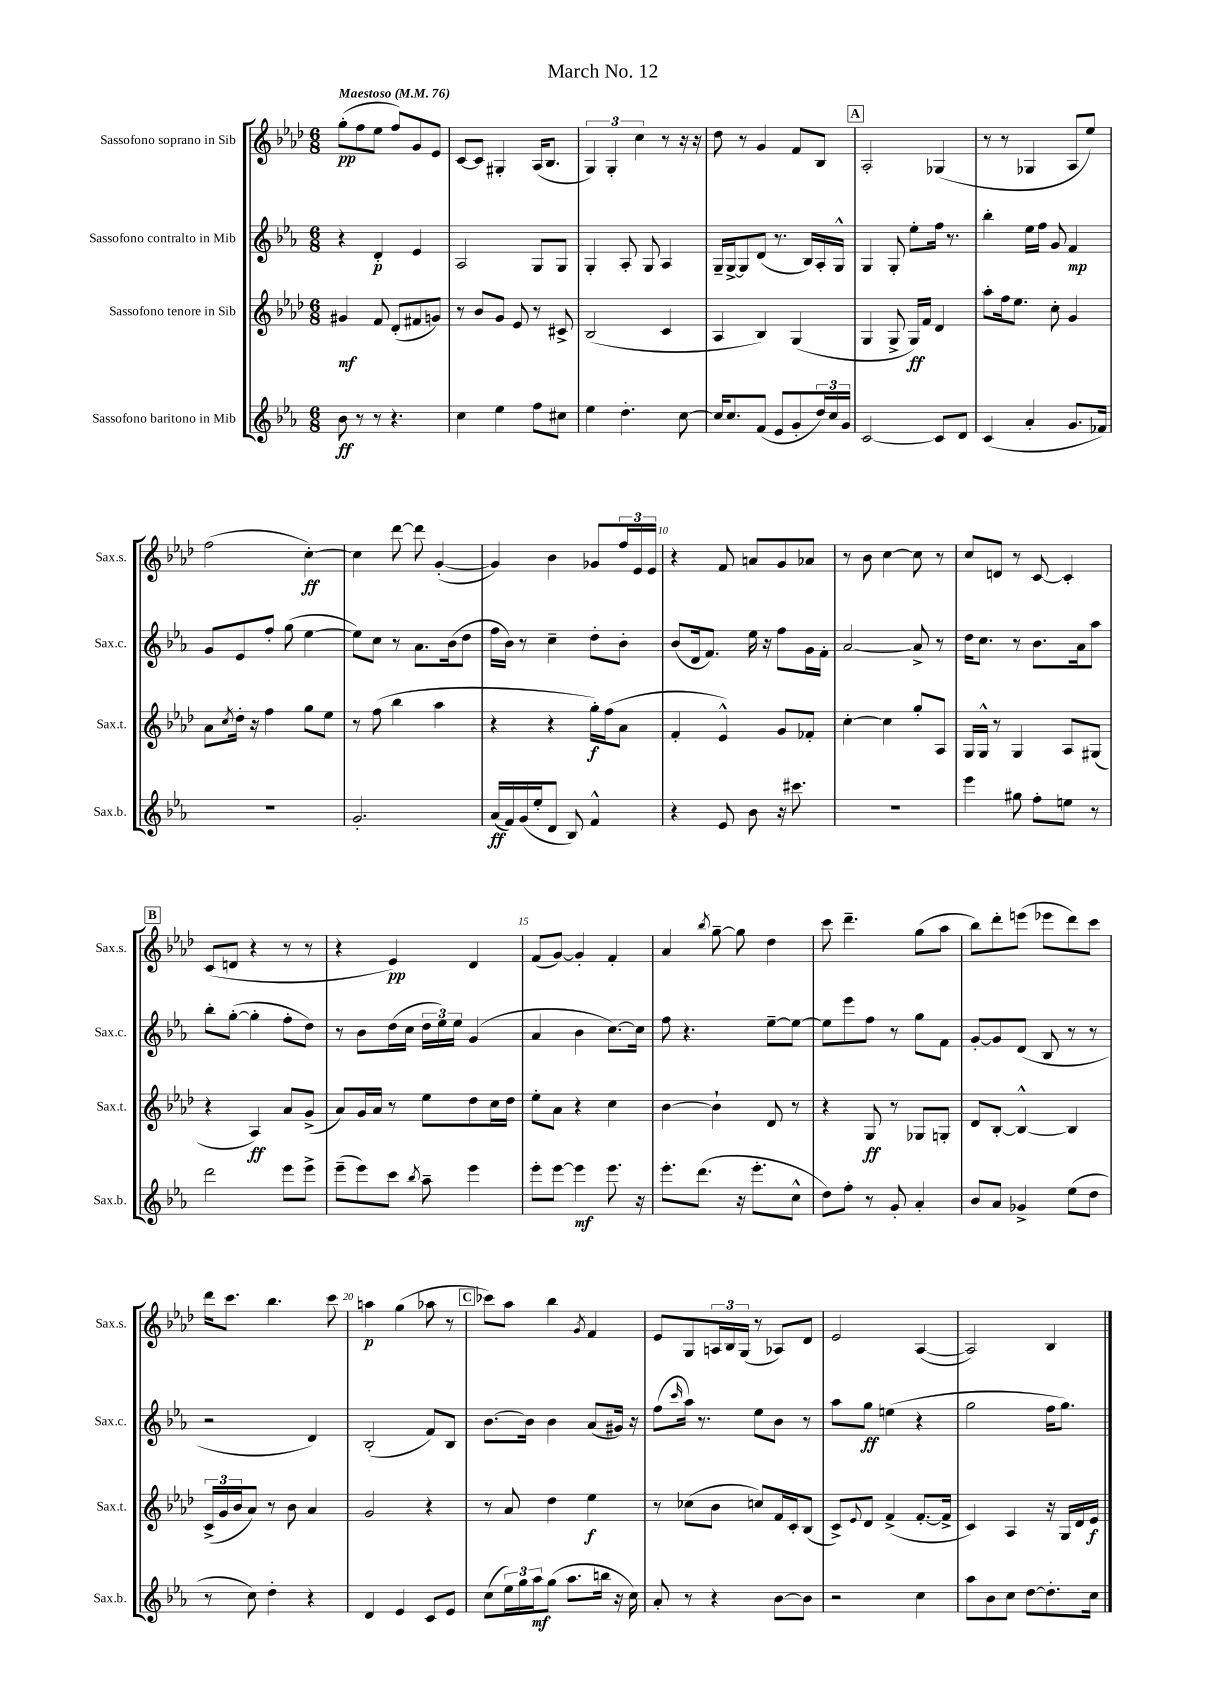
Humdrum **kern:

**kern	**dynam	**kern	**dynam	**kern	**dynam	**kern	**dynam
*part4	*part4	*part3	*part3	*part2	*part2	*part1	*part1
*staff4	*staff4	*staff3	*staff3	*staff2	*staff2	*staff1	*staff1
*I"Sassofono baritono in Mib	*	*I"Sassofono tenore in Sib	*	*I"Sassofono contralto in Mib	*	*I"Sassofono soprano in Sib	*
*I'Sax.b.	*	*I'Sax.t.	*	*I'Sax.c.	*	*I'Sax.s.	*
*clefG2	*	*clefG2	*	*clefG2	*	*clefG2	*
*k[b-e-a-]	*	*k[b-e-a-d-]	*	*k[b-e-a-]	*	*k[b-e-a-d-]	*
*M6/8	*	*M6/8	*	*M6/8	*	*M6/8	*
*MM76	*	*MM76	*	*MM76	*	*MM76	*
=1	=1	=1	=1	=1	=1	=1	=1
!	!	!	!	!	!	!LO:TX:a:B:t=Maestoso	!
8b-\	ff	4g#X/	mf	4r	.	(8gg'\L	pp
8r	.	.	.	.	.	8ff\	.
8r	.	8f/	.	4d'/	p	8ee-\J	.
4.r	.	(8d-'/L	.	.	.	8ff/L)	.
.	.	8f#X/	.	4e-/	.	8g/	.
.	.	8gn/J)	.	.	.	8e-/J	.
=2	=2	=2	=2	=2	=2	=2	=2
4cc\	.	8r	.	2A-/	.	[8c/L	.
.	.	8b-/L	.	.	.	8c/J]	.
4ee-\	.	8g/J	.	.	.	4G#X'/	.
.	.	8e-/	.	.	.	.	.
8ff\L	.	8r	.	8G/L	.	(16A-/KL	.
.	.	.	.	.	.	8.B-/J	.
8cc#X\J	.	8c#X^/	.	8G/J	.	.	.
=3	=3	=3	=3	=3	=3	=3	=3
4ee-\	.	(2B-/	.	4G'/	.	6G/)	.
.	.	.	.	.	.	6G'/	.
4.dd'\	.	.	.	8A-'/	.	.	.
.	.	.	.	.	.	6cc\	.
.	.	.	.	8G/	.	.	.
.	.	4c/	.	4A-/	.	8r	.
[8cc\	.	.	.	.	.	16r	.
.	.	.	.	.	.	16r	.
=4	=4	=4	=4	=4	=4	=4	=4
16cc/KL]	.	4A-/	.	16G~/LL	.	8dd-\	.
8.cc/	.	.	.	[16G^/J	.	.	.
.	.	.	.	8G/]	.	8r	.
(8f/J	.	4B-/)	.	(8d/J	.	4g/	.
8e-/L	.	.	.	8.r	.	.	.
8g'/	.	(4G/	.	.	.	8f/L	.
.	.	.	.	16B-/LL)	.	.	.
24dd/L)	.	.	.	16A-'/	.	8B-/J	.
24cc/	.	.	.	.	.	.	.
.	.	.	.	16G^^/JJ	.	.	.
24g/JJ	.	.	.	.	.	.	.
!!LO:REH:place=s1:t=A
=5	=5	=5	=5	=5	=5	=5	=5
[2c/	.	4G/	.	4G/	.	2A-'/	.
.	.	8G^/	.	8G'/	.	.	.
.	.	16G/LL)	ff	8ee-'\L	.	.	.
.	.	16f/JJ	.	.	.	.	.
8c/L]	.	4d-/	.	16ff\Jk	.	(4G-X/	.
.	.	.	.	8.r	.	.	.
8d/J	.	.	.	.	.	.	.
=6	=6	=6	=6	=6	=6	=6	=6
(4c/	.	8aa-'\L	.	4bb-'\	.	8r	.
.	.	16ff\k	.	.	.	8r	.
.	.	8.ee-\J	.	.	.	.	.
4a-'/	.	.	.	16ee-\LL	.	4G-X/	.
.	.	.	.	16ff\JJ	.	.	.
.	.	8cc'\	.	8g/	.	.	.
8.g/L	.	4g/	.	4f/	mp	8A-/L	.
.	.	.	.	.	.	8ee-/J)	.
16f-X/Jk)	.	.	.	.	.	.	.
!!LO:LB:g=z
=7	=7	=7	=7	=7	=7	=7	=7
2.r	.	8a-\L	.	8g/L	.	(2ff\	.
.	.	8qcc/	.	.	.	.	.
.	.	16dd-'\Jk	.	8e-/	.	.	.
.	.	16r	.	.	.	.	.
.	.	4ff\	.	8ff'/J	.	.	.
.	.	.	.	(8gg\	.	.	.
.	.	8gg\L	.	[4ee-\	.	[4cc'\)	ff
.	.	8ee-\J	.	.	.	.	.
=8	=8	=8	=8	=8	=8	=8	=8
2.g'/	.	8r	.	8ee-\L])	.	4cc\]	.
.	.	(8ff\	.	8cc\J	.	.	.
.	.	4bb-\	.	8r	.	[8ddd-\	.
.	.	.	.	8.a-\L	.	8ddd-\]	.
.	.	4aa-\	.	.	.	([4g'/	.
.	.	.	.	(16b-\k	.	.	.
.	.	.	.	8dd\J	.	.	.
=9	=9	=9	=9	=9	=9	=9	=9
(16a-/LL	ff	4r	.	16ff\LL	.	4g/])	.
16f/)	.	.	.	16b-\JJ)	.	.	.
(16g/	.	.	.	8r	.	.	.
16ee-'/J	.	.	.	.	.	.	.
8d/J	.	4r	.	4cc~\	.	4b-\	.
8B-/)	.	.	.	.	.	.	.
4f^^/	.	16gg'\LL)	f	8dd'\L	.	8g-X/L	.
.	.	(16ff\J	.	.	.	.	.
.	.	8a-\J	.	8b-'\J	.	24ff/L	.
.	.	.	.	.	.	24e-/	.
.	.	.	.	.	.	24e-/JJ	.
=10	=10	=10	=10	=10	=10	=10	=10
4r	.	4f'/	.	(8b-/L	.	4r	.
.	.	.	.	16d/k	.	.	.
.	.	.	.	8.f/J)	.	.	.
8e-/	.	4e-^^/)	.	.	.	8f/	.
8b-\	.	.	.	16ee-\	.	8an/L	.
.	.	.	.	16r	.	.	.
16r	.	8g/L	.	8ff\L	.	8g/	.
8.ccc#X\	.	.	.	.	.	.	.
.	.	8f-X'/J	.	16g\L	.	8a-X/J	.
.	.	.	.	16f'\JJ	.	.	.
=11	=11	=11	=11	=11	=11	=11	=11
2.r	.	[4cc'\	.	[2a-/	.	8r	.
.	.	.	.	.	.	8b-\	.
.	.	4cc\]	.	.	.	[4cc\	.
.	.	8gg'/L	.	8a-^/]	.	8cc\]	.
.	.	8A-/J	.	8r	.	8r	.
=12	=12	=12	=12	=12	=12	=12	=12
4eee-\	.	16G/LL	.	16dd\KL	.	8cc/L	.
.	.	16G^^/JJ	.	8.cc\J	.	.	.
.	.	8r	.	.	.	8dn/J	.
8gg#X\	.	4G/	.	8r	.	8r	.
8ff'\L	.	.	.	8.b-\L	.	[8c/	.
8een\J	.	8A-/L	.	.	.	4c'/]	.
.	.	.	.	16a-\k	.	.	.
8r	.	(8G#X/J	.	8aa-\J	.	.	.
!!LO:LB:g=z
!!LO:REH:place=s1:t=B
=13	=13	=13	=13	=13	=13	=13	=13
2ddd\	.	4r	.	8bb-'\L	.	(8c/L	.
.	.	.	.	([8gg'\J	.	8dn/J	.
.	.	4A-/)	ff	4gg'\]	.	4r	.
8eee-\L	.	8a-/L	.	8ff'\L	.	8r	.
8eee-^\J	.	(8g^/J	.	8dd\J)	.	8r	.
=14	=14	=14	=14	=14	=14	=14	=14
(8eee-~\L	.	8a-/L)	.	8r	.	4r	.
8eee-\)	.	16g/L	.	8b-\L	.	.	.
.	.	16a-/JJ	.	.	.	.	.
8ccc\J	.	8r	.	(16dd\L	.	4e-/)	pp
.	.	.	.	16cc\JJ	.	.	.
8qbb-/	.	.	.	.	.	.	.
8aa-~\	.	8ee-\L	.	24dd\LL	.	.	.
.	.	.	.	24ee-\)	.	.	.
.	.	.	.	24ee-\JJ	.	.	.
4eee-\	.	8dd-\	.	(4g/	.	4d-/	.
.	.	16cc\L	.	.	.	.	.
.	.	16dd-\JJ	.	.	.	.	.
=15	=15	=15	=15	=15	=15	=15	=15
8eee-'\L	.	8ee-'\L	.	4a-/	.	(8f/L	.
[8eee-\J	.	8a-\J	.	.	.	[8g/J)	.
4eee-\]	mf	4r	.	4b-\	.	4g'/]	.
8.eee-\	.	4cc\	.	[8.cc\L)	.	4f'/	.
16r	.	.	.	16cc\Jk]	.	.	.
=16	=16	=16	=16	=16	=16	=16	=16
8.eee-'\L	.	[4b-\	.	8ff\	.	4a-/	.
.	.	.	.	4.r	.	.	.
(8.ddd\J	.	.	.	.	.	.	.
.	.	.	.	.	.	8qbb-/	.
.	.	4b-`\]	.	.	.	[8gg~\	.
16r	.	.	.	.	.	8gg\]	.
8.eee-'\L	.	.	.	.	.	.	.
.	.	8d-/	.	[8ee-~\L	.	4dd-\	.
8cc^^\J	.	8r	.	8ee-\J_	.	.	.
=17	=17	=17	=17	=17	=17	=17	=17
8dd\L)	.	4r	.	8ee-\L]	.	8ccc\	.
8ff'\J	.	.	.	8eee-\	.	4.ddd-~\	.
8r	.	8G/	ff	8ff\J	.	.	.
8g'/	.	8r	.	8r	.	.	.
4a-'/	.	8G-X/L	.	8gg\L	.	(8gg\L	.
.	.	8Gn'/J	.	8f\J	.	8aa-\J	.
=18	=18	=18	=18	=18	=18	=18	=18
8b-/L	.	8d-/L	.	[8g'/L	.	8bb-\L)	.
8a-/J	.	[8B-'/J	.	8g/]	.	8ddd-'\	.
4g-X^/	.	4B-^^/_	.	(8d/J	.	(8eeen\J	.
.	.	.	.	8B-/	.	8eee-X\L	.
(8ee-\L	.	4B-/]	.	8r	.	8ddd-\)	.
8dd\J	.	.	.	8r	.	8ccc\J	.
!!LO:LB:g=z
=19	=19	=19	=19	=19	=19	=19	=19
8r	.	(24c^/LL	.	2r	.	16ddd-\KL	.
.	.	24g/	.	.	.	.	.
.	.	.	.	.	.	8.ccc\J	.
.	.	24b-/J	.	.	.	.	.
8cc\)	.	8a-/J)	.	.	.	.	.
4dd'\	.	8r	.	.	.	4.bb-\	.
.	.	8b-\	.	.	.	.	.
4r	.	4a-/	.	4d/)	.	.	.
.	.	.	.	.	.	8ccc\	.
=20	=20	=20	=20	=20	=20	=20	=20
4d/	.	2g/	.	(2B-'/	.	4aan\	p
4e-/	.	.	.	.	.	(4gg\	.
8c/L	.	4r	.	8f/L)	.	8aa-X\	.
8e-/J	.	.	.	8B-/J	.	8r	.
!!LO:REH:place=s1:t=C
=21	=21	=21	=21	=21	=21	=21	=21
(8cc\L	.	8r	.	[8.b-\L	.	8ccc-X\L)	.
24ee-\L)	.	8a-/	.	.	.	8aa-\J	.
24gg\	.	.	.	.	.	.	.
.	.	.	.	16b-\Jk]	.	.	.
24aa-\J	mf	.	.	.	.	.	.
(8gg\J	.	4dd-\	.	4b-\	.	4bb-\	.
8.aa-\L	.	.	.	.	.	.	.
.	.	.	.	.	.	8qg/	.
.	.	4ee-\	f	(8a-/L	.	4f/	.
16bbn\Jk	.	.	.	.	.	.	.
16r	.	.	.	16g#X/Jk)	.	.	.
16cc\)	.	.	.	16r	.	.	.
=22	=22	=22	=22	=22	=22	=22	=22
8a-'/	.	8r	.	(8ff\L	.	8e-/L	.
.	.	.	.	16qqccc/	.	.	.
8r	.	(8cc-X\L	.	16aa-\Jk)	.	8G/	.
.	.	.	.	8.r	.	.	.
4r	.	8b-\J	.	.	.	24An/L	.
.	.	.	.	.	.	24B-/	.
.	.	.	.	.	.	(24G/JJ	.
.	.	8ccn/L)	.	8ee-\L	.	8r	.
[8b-\L	.	16f/L	.	8b-\J	.	8A-X/L)	.
.	.	16c'/J	.	.	.	.	.
8b-\J]	.	(8B-/J	.	8r	.	8d-/J	.
=23	=23	=23	=23	=23	=23	=23	=23
2r	.	8c^/L)	.	8aa-\L	.	2e-/	.
.	.	8qqe-/	.	.	.	.	.
.	.	8d-/J	.	8gg\J	ff	.	.
.	.	(4f^/	.	(4een\	.	.	.
4cc\	.	[8.f'/L	.	4r	.	([4A-/	.
.	.	16f^/Jk]	.	.	.	.	.
=24	=24	=24	=24	=24	=24	=24	=24
8aa-\L	.	4c/)	.	2gg\	.	2A-/])	.
8b-\	.	.	.	.	.	.	.
8cc\J	.	4A-/	.	.	.	.	.
[8dd\L	.	.	.	.	.	.	.
8.dd'\]	.	16r	.	16ff\KL	.	4B-/	.
.	.	16G/LL	.	8.gg\J)	.	.	.
.	.	16d-/	.	.	.	.	.
16cc\Jk	.	16e-/JJ	f	.	.	.	.
==	==	==	==	==	==	==	==
*-	*-	*-	*-	*-	*-	*-	*-
